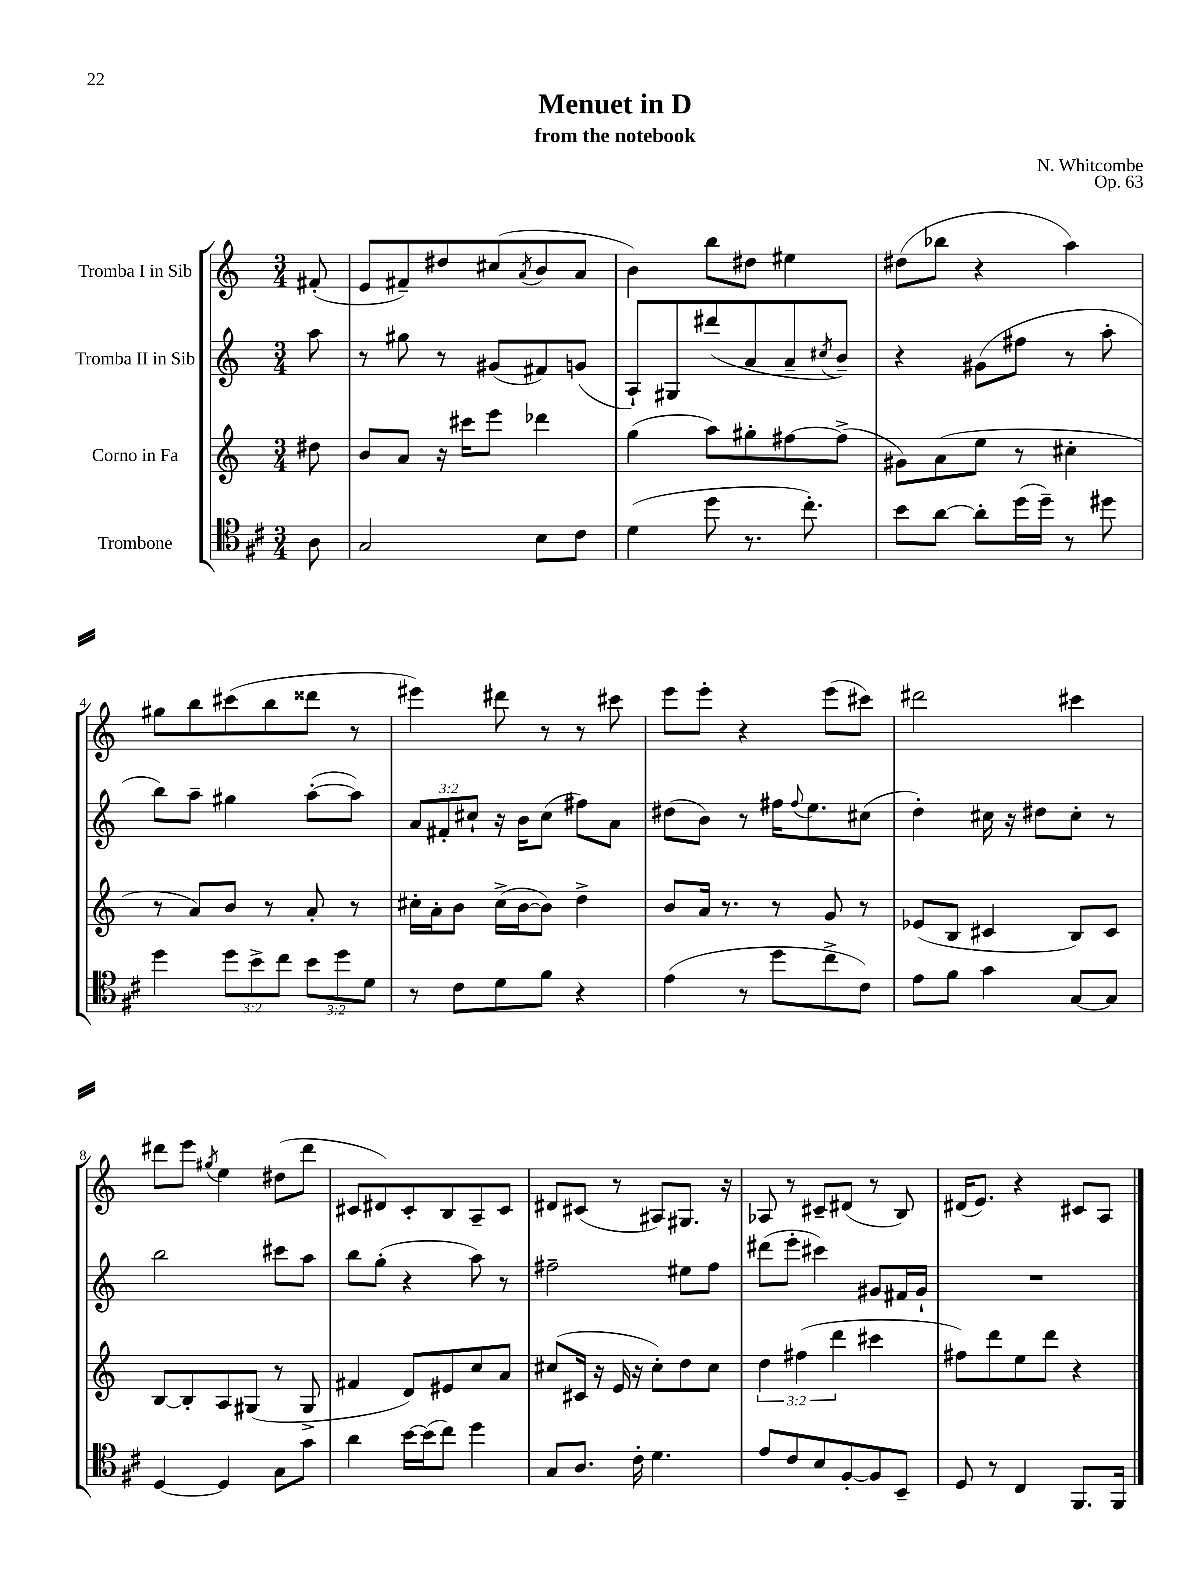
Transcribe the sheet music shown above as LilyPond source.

\header { title = "Menuet in D" composer = "N. Whitcombe" subtitle = "from the notebook" opus = "Op. 63" }
<<
\new StaffGroup <<
\new Staff = "s0" \with { instrumentName = "Tromba I in Sib" } {
    \clef treble \key c \major \numericTimeSignature \time 3/4 \partial 8
    fis'8-.( |
    e'8 fis'8--) dis''8 cis''8( \acciaccatura { a'8 } b'8 a'8 |
    b'4) b''8 dis''8 eis''4 |
    dis''8( bes''8 r4 a''4) |
    gis''8 b''8 cis'''8( b''8 disis'''8 r8 |
    eis'''4) dis'''8 r8 r8 cis'''8 |
    e'''8 e'''8-. r4 e'''8( cis'''8) |
    dis'''2 cis'''4 |
    dis'''8 e'''8 \acciaccatura { gis''8 } e''4 dis''8( dis'''8 |
    cis'8 dis'8) cis'8-. b8 a8-- cis'8 |
    dis'8 cis'8( r8 ais8) gis8. r16 |
    aes8 r8 cis'8-- dis'8( r8 b8) |
    dis'16( e'8.) r4 cis'8 a8 \bar "|." |
}
\new Staff = "s1" \with { instrumentName = "Tromba II in Sib" } {
    \clef treble \key c \major \numericTimeSignature \time 3/4 \override Staff.TupletNumber.text = #tuplet-number::calc-fraction-text \partial 8
    a''8 |
    r8 gis''8 r8 gis'8( fis'8) g'8( |
    a8-!) gis8 dis'''8( a'8 a'8-- \acciaccatura { cis''8 } b'8--) |
    r4 gis'8( fis''8 r8 a''8-. |
    b''8) a''8-- gis''4 a''8~-.( a''8) |
    \tuplet 3/2 { a'8 fis'8-. cis''8-! } r16 b'16 cis''8( fis''8) a'8 |
    dis''8( b'8) r8 fis''16 \appoggiatura { fis''8 } e''8. cis''8( |
    d''4-.) cis''16 r16 dis''8 cis''8-. r8 |
    b''2 cis'''8 a''8 |
    b''8 g''8-.( r4 a''8) r8 |
    fis''2-- eis''8 fis''8 |
    dis'''8( e'''8-. cis'''4) gis'8 fis'16 gis'16-! |
    R2. \bar "|." |
}
\new Staff = "s2" \with { instrumentName = "Corno in Fa" } {
    \clef treble \key c \major \numericTimeSignature \time 3/4 \override Staff.TupletNumber.text = #tuplet-number::calc-fraction-text \partial 8
    dis''8 |
    b'8 a'8 r16 cis'''16 e'''8 des'''4 |
    g''4( a''8) gis''8-. fis''8~ fis''8->( |
    gis'8) a'8( e''8 r8 cis''4-. |
    r8 a'8) b'8 r8 a'8-. r8 |
    cis''16-. a'16-. b'8 cis''16->( b'16~ b'8) d''4-> |
    b'8 a'16 r8. r8 g'8 r8 |
    ees'8( b8 cis'4 b8) cis'8 |
    b8~ b8-. a8 gis8( r8 gis8-> |
    fis'4 d'8) eis'8 c''8 a'8 |
    cis''8( cis'16 r16 e'16 r16 cis''8-.) d''8 cis''8 |
    \tuplet 3/2 { d''4 fis''4( d'''4 } cis'''4 |
    fis''8) d'''8 e''8 d'''8 r4 \bar "|." |
}
\new Staff = "s3" \with { instrumentName = "Trombone" } {
    \clef tenor \key d \major \numericTimeSignature \time 3/4 \override Staff.TupletNumber.text = #tuplet-number::calc-fraction-text \partial 8
    a8 |
    g2 b8 cis'8 |
    d'4( d''8 r8. cis''8.-.) |
    b'8 a'8~ a'8-. d''16( d''16--) r8 dis''8 |
    d''4 \tuplet 3/2 { d''8 b'8-> cis''8 } \tuplet 3/2 { b'8 d''8 d'8 } |
    r8 cis'8 d'8 fis'8 r4 |
    e'4( r8 d''8 cis''8-> cis'8) |
    e'8 fis'8 g'4 g8~ g8 |
    d4~ d4 g8 g'8 |
    a'4 b'16~ b'16( cis''8) d''4 |
    g8 a8. cis'16-. d'4. |
    e'8 cis'8 b8 fis8~-. fis8 b,8-- |
    d8 r8 cis4 fis,8. fis,16 \bar "|." |
}
>>
>>
